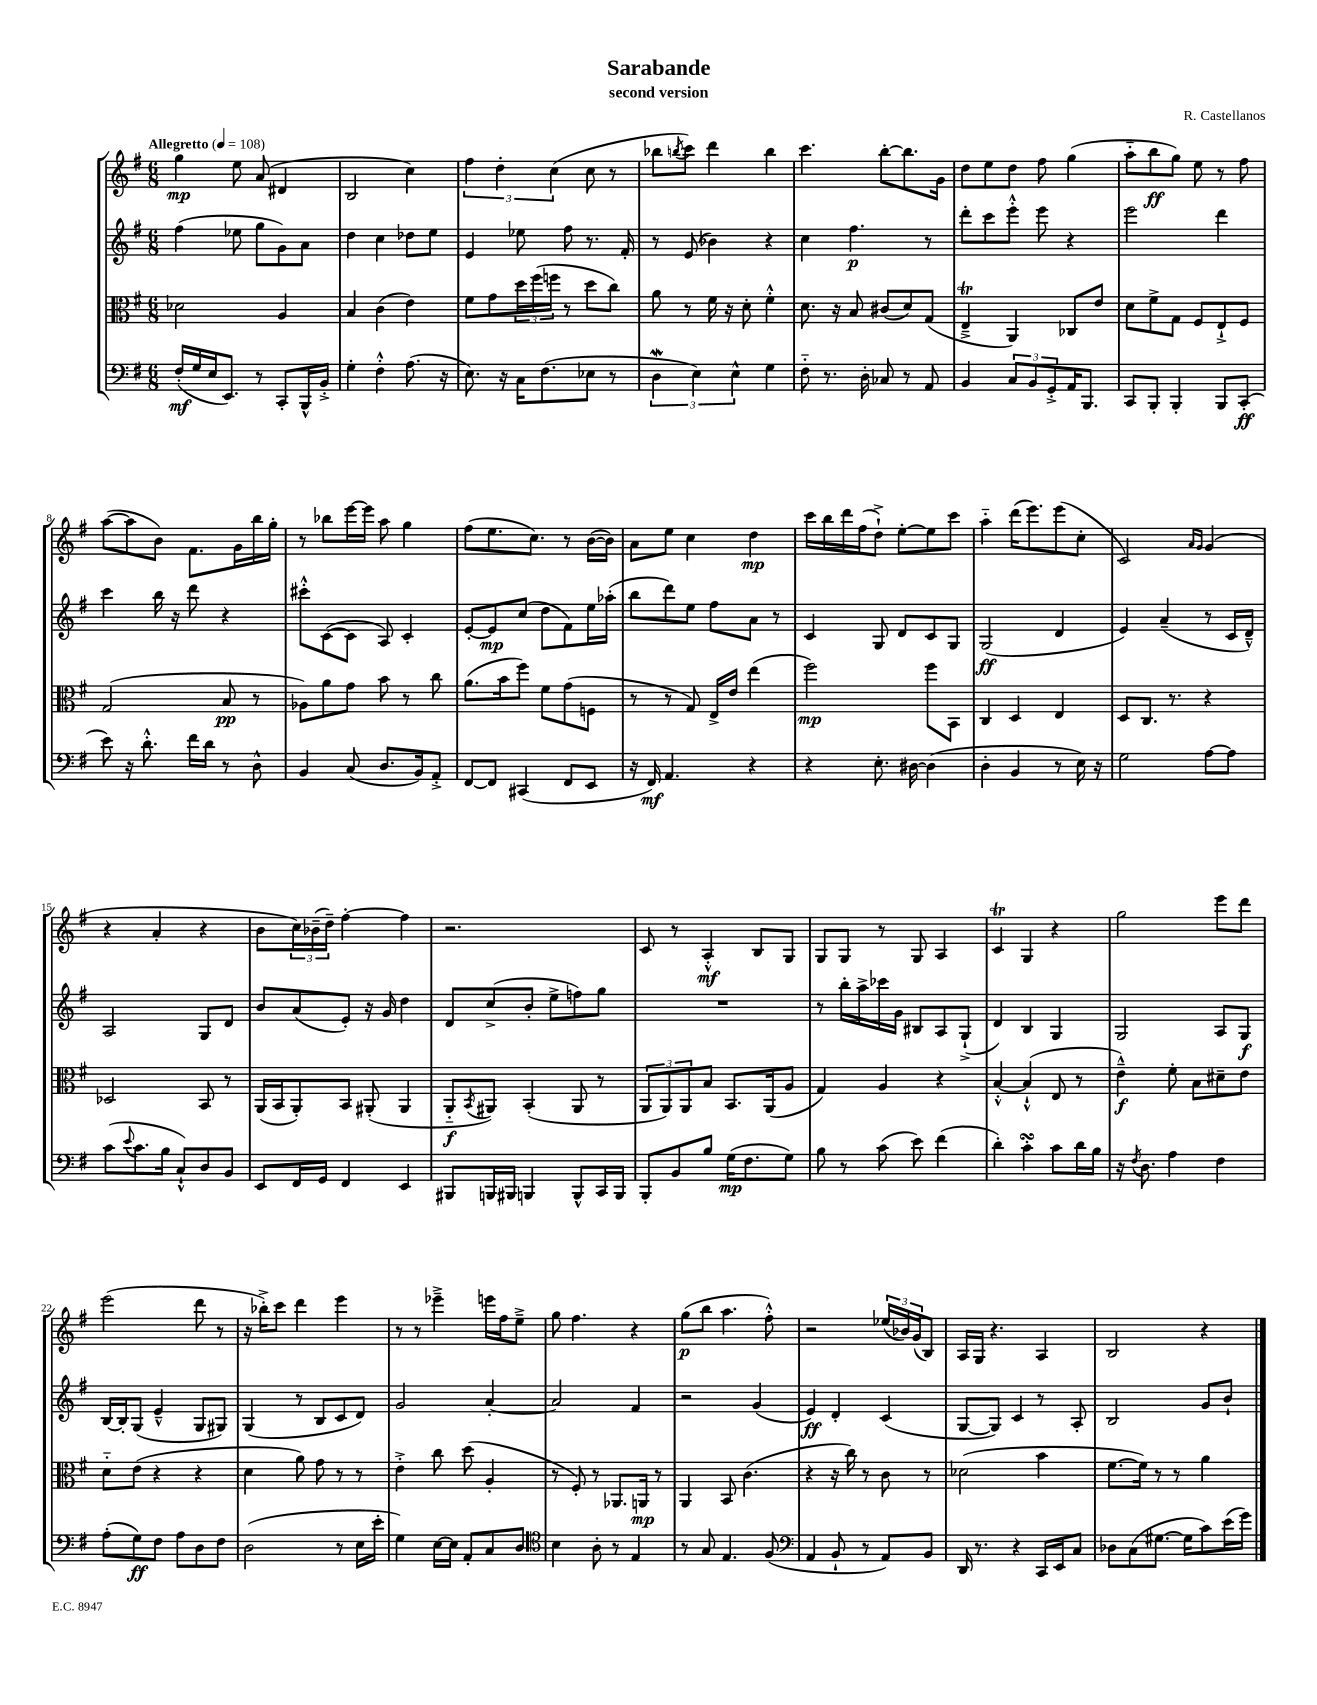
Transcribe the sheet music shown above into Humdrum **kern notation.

**kern	**dynam	**kern	**dynam	**kern	**dynam	**kern	**dynam
*part4	*part4	*part3	*part3	*part2	*part2	*part1	*part1
*staff4	*staff4	*staff3	*staff3	*staff2	*staff2	*staff1	*staff1
*clefF4	*	*clefC3	*	*clefG2	*	*clefG2	*
*k[f#]	*	*k[f#]	*	*k[f#]	*	*k[f#]	*
*M6/8	*	*M6/8	*	*M6/8	*	*M6/8	*
*MM108	*	*MM108	*	*MM108	*	*MM108	*
=1	=1	=1	=1	=1	=1	=1	=1
!	!	!	!	!	!	!LO:TX:a:B:t=Allegretto	!
(16F#'/LL	mf	2d-X\	.	(4ff#\	.	4gg\	mp
16G/	.	.	.	.	.	.	.
16E/J	.	.	.	.	.	.	.
8.EE/J)	.	.	.	.	.	.	.
.	.	.	.	8ee-X\	.	8ee\	.
8r	.	.	.	8gg\L	.	(8a/	.
8CC'/L	.	4A/	.	8g\)	.	4d#X/	.
16BBB^^/L	.	.	.	8a\J	.	.	.
16BB'^/JJ	.	.	.	.	.	.	.
=2	=2	=2	=2	=2	=2	=2	=2
4G'\	.	4B/	.	4dd\	.	2B/	.
4F#'^^\	.	(4c\	.	4cc\	.	.	.
(8.A\	.	4e\)	.	8dd-X\L	.	4cc\)	.
.	.	.	.	8ee\J	.	.	.
16r	.	.	.	.	.	.	.
=3	=3	=3	=3	=3	=3	=3	=3
8.E\)	.	8f#\L	.	4e/	.	6ff#\	.
.	.	8g\	.	.	.	.	.
.	.	.	.	.	.	6dd'\	.
16r	.	.	.	.	.	.	.
16C\KL	.	24dd\L	.	8ee-X\	.	.	.
.	.	(24ff#\	.	.	.	.	.
(8.F#\	.	.	.	.	.	.	.
.	.	24ffn\JJ	.	.	.	(6cc\	.
.	.	8r	.	8ff#\	.	.	.
8E-X\J	.	8dd\L	.	8.r	.	8cc\	.
8r	.	8cc\J)	.	.	.	8r	.
.	.	.	.	16f#'/	.	.	.
=4	=4	=4	=4	=4	=4	=4	=4
6DW\	.	8a\	.	8r	.	8bb-X\L	.
.	.	.	.	.	.	8qbbn/	.
.	.	8r	.	(8e/	.	8ccc\J)	.
6E\)	.	.	.	.	.	.	.
.	.	16f#\	.	4b-X\)	.	4ddd\	.
.	.	16r	.	.	.	.	.
6E^^\	.	.	.	.	.	.	.
.	.	8d'\	.	.	.	.	.
4G\	.	4f#'^^\	.	4r	.	4bb\	.
=5	=5	=5	=5	=5	=5	=5	=5
8F#\	.	8.d\	.	4cc\	.	4.ccc\	.
8.r	.	.	.	.	.	.	.
.	.	16r	.	.	.	.	.
.	.	8B/	.	4.ff#\	p	.	.
16D'\	.	.	.	.	.	.	.
8C-X/	.	(8c#X/L	.	.	.	[8bb'\L	.
8r	.	8d/)	.	.	.	8.bb\]	.
8AA/	.	(8G/J	.	8r	.	.	.
.	.	.	.	.	.	16g\Jk	.
=6	=6	=6	=6	=6	=6	=6	=6
4BB/	.	4ET~^/	.	8ddd'\L	.	8dd\L	.
.	.	.	.	8ccc\	.	8ee\	.
12C/L	.	4AA/)	.	8eee'^^\J	.	8dd\J	.
12BB/	.	.	.	.	.	.	.
.	.	.	.	8eee\	.	8ff#\	.
12GG'^/	.	.	.	.	.	.	.
16AA/K	.	8C-X/L	.	4r	.	(4gg\	.
8.BBB/J	.	.	.	.	.	.	.
.	.	8e/J	.	.	.	.	.
=7	=7	=7	=7	=7	=7	=7	=7
8CC/L	.	8d\L	.	2eee\	.	8aa\L	.
8BBB'/J	.	8f#^\	.	.	.	8bb\	ff
4BBB'/	.	8G\J	.	.	.	8gg\J)	.
.	.	8F#/L	.	.	.	8ee\	.
8BBB/L	.	8E`^/	.	4ddd\	.	8r	.
(8CC'/J	ff	8F#/J	.	.	.	8ff#\	.
!!LO:LB:g=z
=8	=8	=8	=8	=8	=8	=8	=8
8e\)	.	(2G/	.	4ccc\	.	([8aa\L	.
16r	.	.	.	.	.	8aa\]	.
8.d'^^\	.	.	.	.	.	.	.
.	.	.	.	16bb\	.	8b\J)	.
.	.	.	.	16r	.	.	.
16f#\LL	.	.	.	8ddd\	.	8.f#\L	.
16d\JJ	.	.	.	.	.	.	.
8r	.	8B/	pp	4r	.	.	.
.	.	.	.	.	.	16g\L	.
8D^^\	.	8r	.	.	.	16bb\	.
.	.	.	.	.	.	16gg'\JJ	.
=9	=9	=9	=9	=9	=9	=9	=9
4BB/	.	8A-X\L)	.	8ccc#X'^^\L	.	8r	.
.	.	8a\	.	([8c\	.	8bb-X\L	.
(8C/	.	8g\J	.	8c\J]	.	[16eee\L	.
.	.	.	.	.	.	16eee\JJ]	.
8.D/L	.	8b\	.	8A/)	.	8aa\	.
.	.	8r	.	4c'/	.	4gg\	.
16BB/k)	.	.	.	.	.	.	.
8AA'^/J	.	8cc\	.	.	.	.	.
=10	=10	=10	=10	=10	=10	=10	=10
[8FF#/L	.	(8.a\L	.	[8e'/L	.	(8ff#\L	.
8FF#/J]	.	.	.	8e/]	mp	8.ee\	.
.	.	16b\k	.	.	.	.	.
(4CC#X/	.	8ff#\J)	.	(8cc/J	.	.	.
.	.	.	.	.	.	8.cc\J)	.
.	.	8f#\L	.	8dd\L	.	.	.
8FF#/L	.	(8g\	.	8f#\)	.	8r	.
8EE/J	.	8Fn\J	.	16ee\L	.	([16b\LL	.
.	.	.	.	(16aa-X'\JJ	.	16b\JJ])	.
=11	=11	=11	=11	=11	=11	=11	=11
16r	.	8r	.	8bb\L	.	8a\L	.
16FF#/)	mf	.	.	.	.	.	.
4.AA/	.	8r	.	8ddd\)	.	8ee\J	.
.	.	8G/)	.	8ee\J	.	4cc\	.
.	.	16E^/LL	.	8ff#\L	.	.	.
.	.	16e/JJ	.	.	.	.	.
4r	.	(4ee\	.	8a\J	.	4dd\	mp
.	.	.	.	8r	.	.	.
=12	=12	=12	=12	=12	=12	=12	=12
4r	.	2ff#\)	mp	4c/	.	16ccc\LL	.
.	.	.	.	.	.	16bb\	.
.	.	.	.	.	.	16ddd\	.
.	.	.	.	.	.	(16ff#\J	.
8.E'\	.	.	.	8G/	.	8dd`^\J)	.
.	.	.	.	8d/L	.	[8ee'\L	.
[16D#X\	.	.	.	.	.	.	.
(4D#\]	.	8ff#\L	.	8c/	.	8ee\]	.
.	.	8BB\J	.	8G/J	.	8ccc\J	.
=13	=13	=13	=13	=13	=13	=13	=13
4D'\	.	4C/	.	(2G/	ff	4aa\	.
4BB/	.	4D/	.	.	.	(16ddd\KL	.
.	.	.	.	.	.	8.eee\)	.
8r	.	4E/	.	4d/	.	(8eee\	.
16E\)	.	.	.	.	.	8cc'\J	.
16r	.	.	.	.	.	.	.
=14	=14	=14	=14	=14	=14	=14	=14
2G\	.	8D/L	.	4e/)	.	2c/)	.
.	.	8.C/J	.	.	.	.	.
.	.	.	.	(4a~/	.	.	.
.	.	8.r	.	.	.	.	.
.	.	.	.	.	.	16qqa/LL	.
.	.	.	.	.	.	16qqg/JJ	.
[8A\L	.	4r	.	8r	.	(4g/	.
8A\J]	.	.	.	16c/LL	.	.	.
.	.	.	.	16d~^^/JJ)	.	.	.
!!LO:LB:g=z
=15	=15	=15	=15	=15	=15	=15	=15
(8c\L	.	2D-X/	.	2A/	.	4r	.
8qqe/	.	.	.	.	.	.	.
8.c\	.	.	.	.	.	.	.
.	.	.	.	.	.	4a'/	.
16B\Jk	.	.	.	.	.	.	.
8C`^^/L)	.	.	.	.	.	.	.
8D/	.	8BB/	.	8G/L	.	4r	.
8BB/J	.	8r	.	8d/J	.	.	.
=16	=16	=16	=16	=16	=16	=16	=16
8EE/L	.	(16AA/LL	.	8b/L	.	8b\L	.
.	.	16BB/J	.	.	.	.	.
16FF#/L	.	8AA'/)	.	(8a/	.	24cc\L)	.
.	.	.	.	.	.	(24b-X~\	.
16GG/JJ	.	.	.	.	.	.	.
.	.	.	.	.	.	24dd~\JJ)	.
4FF#/	.	8BB/J	.	8e'/J)	.	[4ff#'\	.
.	.	(8AA#X'/	.	16r	.	.	.
.	.	.	.	16g/	.	.	.
4EE/	.	4AA#/	.	4dd\	.	4ff#\]	.
=17	=17	=17	=17	=17	=17	=17	=17
8BBB#X/L	.	8AA/L	f	8d/L	.	2.r	.
.	.	8qBB/	.	.	.	.	.
16BBBn/L	.	8AA#X/J)	.	(8cc^/	.	.	.
16BBB#X/JJ	.	.	.	.	.	.	.
4BBBn/	.	(4BB'/	.	8b'/J	.	.	.
.	.	.	.	8ee^\L	.	.	.
8BBB^^/L	.	8AA#/	.	8ffn\)	.	.	.
16CC/L	.	8r	.	8gg\J	.	.	.
16BBB/JJ	.	.	.	.	.	.	.
=18	=18	=18	=18	=18	=18	=18	=18
8BBB'/L	.	12AA/L	.	2.r	.	8c/	.
.	.	12AA/)	.	.	.	.	.
8BB/	.	.	.	.	.	8r	.
.	.	12AA/	.	.	.	.	.
8B/J	.	8B/J	.	.	.	4A'^^/	mf
(16G\KL	mp	8.BB/L	.	.	.	.	.
8.F#\	.	.	.	.	.	.	.
.	.	.	.	.	.	8B/L	.
.	.	(16AA/k	.	.	.	.	.
8G\J)	.	8A/J	.	.	.	8G/J	.
=19	=19	=19	=19	=19	=19	=19	=19
8B\	.	4G/)	.	8r	.	8G/L	.
8r	.	.	.	16bb'\LL	.	8G/J	.
.	.	.	.	16aa^\	.	.	.
(8c\	.	4A/	.	16ccc-X\	.	8r	.
.	.	.	.	16g\JJ	.	.	.
8e\)	.	.	.	8B#X/L	.	8G/	.
(4f#\	.	4r	.	8A/	.	4A/	.
.	.	.	.	(8G`^/J	.	.	.
=20	=20	=20	=20	=20	=20	=20	=20
4d'\)	.	[4B'^^/	.	4d/)	.	4cT/	.
4csSSs'\	.	(4B`^^/]	.	4B/	.	4G/	.
8c\L	.	8E/	.	4G/	.	4r	.
16d\L	.	8r	.	.	.	.	.
16B\JJ	.	.	.	.	.	.	.
=21	=21	=21	=21	=21	=21	=21	=21
16r	.	4e~^^\)	f	2G/	.	2gg\	.
8qF#/	.	.	.	.	.	.	.
8.D\	.	.	.	.	.	.	.
4A\	.	8f#'\	.	.	.	.	.
.	.	8B\L	.	.	.	.	.
4F#\	.	8d#X~\	.	8A/L	.	8eee\L	.
.	.	8e\J	.	8G/J	f	8ddd\J	.
!!LO:LB:g=z
=22	=22	=22	=22	=22	=22	=22	=22
(8A'\L	.	8d\L	.	[16B/LL	.	(2eee\	.
.	.	.	.	16B'/J]	.	.	.
8G\)	ff	(8e\J	.	(8G/J	.	.	.
8F#\J	.	4r	.	4e~^^/	.	.	.
8A\L	.	.	.	.	.	.	.
8D\	.	4r	.	8G/L	.	8ddd\	.
8F#\J	.	.	.	8G#X/J)	.	8r	.
=23	=23	=23	=23	=23	=23	=23	=23
(2D\	.	4d\	.	(4G/	.	16r	.
.	.	.	.	.	.	16bb-X'^\KL)	.
.	.	.	.	.	.	8ccc\J	.
.	.	8a\)	.	8r	.	4ddd\	.
.	.	8g\	.	8B/L	.	.	.
8r	.	8r	.	8c/	.	4eee\	.
16E\LL	.	8r	.	8d/J)	.	.	.
16e'\JJ	.	.	.	.	.	.	.
=24	=24	=24	=24	=24	=24	=24	=24
4G\)	.	4e'^\	.	2g/	.	8r	.
.	.	.	.	.	.	8r	.
[16E\LL	.	8cc\	.	.	.	4eee-X~^\	.
16E\JJ]	.	.	.	.	.	.	.
8AA'/L	.	(8dd\	.	.	.	.	.
8C/	.	4A'/	.	[4a'/	.	16eeen\LL	.
.	.	.	.	.	.	16ff#\J	.
8D/J	.	.	.	.	.	8ee~^\J	.
=25	=25	=25	=25	=25	=25	=25	=25
*clefC4	*	*	*	*	*	*	*
4B\	.	8r	.	2a/]	.	8gg\	.
.	.	8F#'/)	.	.	.	4.ff#\	.
8A'\	.	8r	.	.	.	.	.
8r	.	8.AA-X/L	.	.	.	.	.
4E/	.	.	.	4f#/	.	4r	.
.	.	16AAn/Jk	mp	.	.	.	.
.	.	8r	.	.	.	.	.
=26	=26	=26	=26	=26	=26	=26	=26
8r	.	4AA/	.	2r	.	(8gg\L	p
8G/	.	.	.	.	.	8bb\J	.
4.E/	.	8BB/	.	.	.	4.aa\	.
.	.	(4.c\	.	.	.	.	.
.	.	.	.	(4g/	.	.	.
(8F#/	.	.	.	.	.	8ff#'^^\)	.
=27	=27	=27	=27	=27	=27	=27	=27
*clefF4	*	*	*	*	*	*	*
4AA/	.	4r	.	4e/)	ff	2r	.
8BB`/	.	16r	.	4d'/	.	.	.
.	.	16cc\)	.	.	.	.	.
8r	.	8r	.	.	.	.	.
8AA/L)	.	8c\	.	(4c/	.	(24ee-X/LL	.
.	.	.	.	.	.	24b-X/)	.
.	.	.	.	.	.	(24g/J	.
8BB/J	.	8r	.	.	.	8B/J)	.
=28	=28	=28	=28	=28	=28	=28	=28
16DD/	.	(2d-X\	.	[8G/L	.	16A/LL	.
8.r	.	.	.	.	.	16G/JJ	.
.	.	.	.	8G/J])	.	4.r	.
4r	.	.	.	4c/	.	.	.
16CC/LL	.	4b\	.	8r	.	4A/	.
16EE/J	.	.	.	.	.	.	.
8C/J	.	.	.	8A'/	.	.	.
=29	=29	=29	=29	=29	=29	=29	=29
8D-X\L	.	[8.f#\L	.	2B/	.	2B/	.
(8C\	.	.	.	.	.	.	.
.	.	16f#\Jk])	.	.	.	.	.
[8.G#X\J	.	8r	.	.	.	.	.
.	.	8r	.	.	.	.	.
16G#\KL]	.	.	.	.	.	.	.
8c\)	.	4a\	.	8g/L	.	4r	.
(16e\L	.	.	.	8b`/J	.	.	.
16g\JJ)	.	.	.	.	.	.	.
==	==	==	==	==	==	==	==
*-	*-	*-	*-	*-	*-	*-	*-
